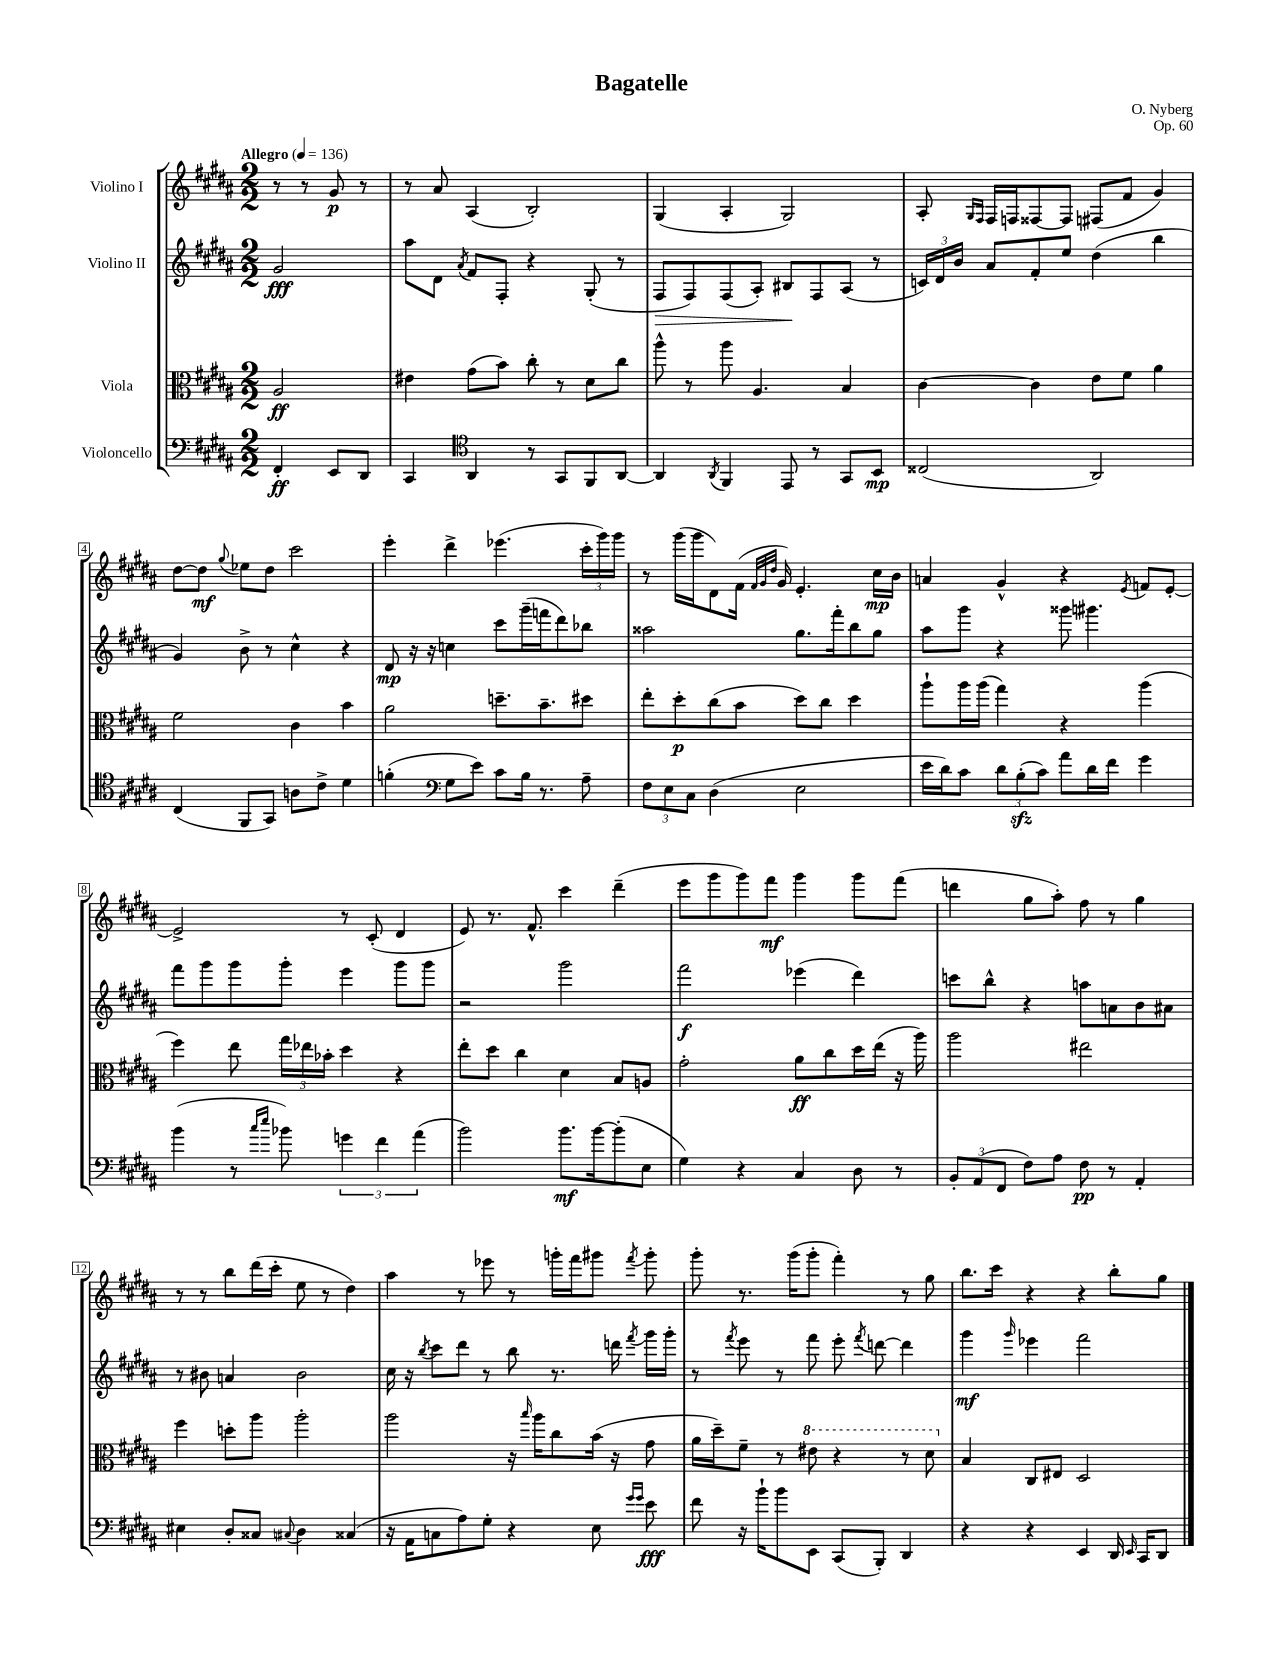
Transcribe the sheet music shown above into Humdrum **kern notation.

**kern	**kern	**kern	**kern
*staff4	*staff3	*staff2	*staff1
*clefF4	*clefC3	*clefG2	*clefG2
*k[f#c#g#d#a#]	*k[f#c#g#d#a#]	*k[f#c#g#d#a#]	*k[f#c#g#d#a#]
*M2/2	*M2/2	*M2/2	*M2/2
*MM136	*MM136	*MM136	*MM136
4FF#'/	2A#/	2g#/	8r
.	.	.	8r
8EE/L	.	.	8g#/
8DD#/J	.	.	8r
=	=	=	=
4CC#/	4e#\	8aa#\L	8r
.	.	8d#\J	8a#/
*clefC4	*	*	*
.	.	8qa#/	.
4AA#/	(8g#\L	8f#/L	(4A#/
.	8b\J)	8F#'/J	.
8r	8cc#'\	4r	2B'/)
8GG#/L	8r	.	.
8FF#/	8d#\L	(8G#'/	.
[8AA#/J	8cc#\J	8r	.
=	=	=	=
4AA#/]	8aa#^^\	8F#/L	(4G#/
.	8r	8F#/)	.
8qAA#/	.	.	.
4FF#/	8aa#\	(8F#/	4A#'/
.	4.A#/	8A#'/J)	.
8EE/	.	8B#/L	2G#/)
8r	.	8F#/	.
8GG#/L	4B/	(8A#/J	.
8BB/J	.	8r	.
=	=	=	=
(2C##/	[4c#\	24c/LL)	8A#'/
.	.	24d#/	.
.	.	24b/JJ	.
.	.	.	16qqG#/LL
.	.	.	16qqF#/JJ
.	.	8a#/L	16F#/LL
.	.	.	16F/J
.	4c#\]	8f#'/	[8F##/
.	.	8ee/J	8F##/]J
2AA#/)	8e\L	(4dd#\	(8F#/L
.	8f#\J	.	8f#/J
.	4a#\	4bb\	4g#/)
=	=	=	=
(4C#/	2f#\	4g#/)	[8dd#\L
.	.	.	8dd#\]J
.	.	.	8qqgg#/
8FF#/L	.	8b^\	8ee-\L
8GG#/J)	.	8r	8dd#\J
8A\L	4c#\	4cc#^^\	2ccc#\
8c#^\J	.	.	.
4d#\	4b\	4r	.
=	=	=	=
(4f'\	2a#\	8d#/	4eee'\
.	.	16r	.
.	.	16r	.
*clefF4	*	*	*
8G#\L	.	4cc\	4ddd#^\
8e\J)	.	.	.
8c#\L	8.dd~\L	8ccc#\L	(4.eee-\
16B\Jk	.	(16ggg#~\L	.
8.r	8.b~\	16fff\J	.
.	.	8ddd#\)	.
8A#~\	8dd#\J	8bb-\J	24ccc#'\LL
.	.	.	24ggg#\)
.	.	.	24ggg#\JJ
=	=	=	=
12F#\L	8ee'\L	2aa##\	8r
12E\	.	.	.
.	8dd#'\	.	(16ggg#\LL
12C#\J	.	.	.
.	.	.	16ggg#\J
(4D#\	(8cc#\	.	8d#\)
.	8b\J	.	(16f#\Jk
.	.	.	32qqf#/LLL
.	.	.	32qqg#/
.	.	.	32qqdd#/JJJ
.	.	.	16g#/)
2E\	8dd#\L)	8.gg#\L	4.e'/
.	8cc#\J	.	.
.	.	16fff#'\k	.
.	4dd#\	8bb\	.
.	.	8gg#\J	16cc#\LL
.	.	.	16b\JJ
=	=	=	=
16e\LL	8aa#`\L	8aa#\L	4a/
16d#\J)	.	.	.
8c#\J	16aa#\L	8ggg#\J	.
.	(16aa#\JJ	.	.
12d#\L	4gg#\)	4r	4g#^^/
(12B'\	.	.	.
12c#\J)	.	.	.
8a#\L	4r	8ggg##\	4r
16d#\L	.	4.ggg#\	.
16f#\JJ	.	.	.
.	.	.	8qe/
4g#\	(4aa#\	.	8f/L
.	.	.	[8e'/J
=	=	=	=
(4b\	4ff#\)	8fff#\L	2e^/]
.	.	8ggg#\	.
8r	8ee\	8ggg#\	.
16qqcc#/LL	.	.	.
16qqee/JJ	.	.	.
8b-\)	24gg#\LL	8ggg#'\J	.
.	24ee-\	.	.
.	24b-'\JJ	.	.
6g\	4dd#\	4eee\	8r
.	.	.	(8c#'/
6f#\	.	.	.
.	4r	8ggg#\L	4d#/
(6a#\	.	.	.
.	.	8ggg#\J	.
=	=	=	=
2b\)	8ee'\L	2r	8e/)
.	8dd#\J	.	8.r
.	4cc#\	.	.
.	.	.	8.f#^^/
8.b\L	4d#\	2ggg#\	4ccc#\
[16b\k	.	.	.
(8b'\]	8B/L	.	(4ddd#~\
8E\J	8A/J	.	.
=	=	=	=
4G#\)	2g#'\	2fff#\	8eee\L
.	.	.	8ggg#\
4r	.	.	8ggg#\)
.	.	.	8fff#\J
4C#/	8a#\L	(4eee-\	4ggg#\
.	8cc#\	.	.
8D#\	16dd#\L	4ddd#\)	8ggg#\L
.	(16ee\JJ	.	.
8r	16r	.	(8fff#\J
.	16aa#\)	.	.
=	=	=	=
12BB'/L	2aa#\	8ccc\L	4ddd\
(12AA#/	.	.	.
.	.	8bb^^\J	.
12FF#/J	.	.	.
8F#\L)	.	4r	8gg#\L
8A#\J	.	.	8aa#'\J)
8F#\	2ee#\	8aa\L	8ff#\
8r	.	8a\	8r
4AA#'/	.	8b\	4gg#\
.	.	8a#\J	.
=	=	=	=
4E#\	4ff#\	8r	8r
.	.	8b#\	8r
8D#'/L	8dd'\L	4a/	8bb\L
8C##/J	8aa#\J	.	(16ddd#\L
.	.	.	16ccc#'\JJ
8qqC#/	.	.	.
4D#\	2aa#'\	2b#\	8ee\
.	.	.	8r
(4C##/	.	.	4dd#\)
=	=	=	=
16r	2aa#\	16cc#\	4aa#\
16AA#\LK	.	16r	.
.	.	8qbb/	.
8C\	.	8ccc#\L	.
8A#\)	.	8ddd#\J	8r
8G#'\J	.	8r	8eee-\
4r	16r	8bb\	8r
.	16qqbb/	.	.
.	16aa#\LK	.	.
.	8cc#\	8.r	16ggg'\LL
.	.	.	16fff#\J
8E\	(16b\Jk	.	8ggg#\J
.	16r	16ddd\	.
16qqg#/LL	.	.	.
16qqg#/JJ	.	8qfff#/	8qfff#/
8e\	8g#\	16ggg#\LL	8ggg#'\
.	.	16ggg#'\JJ	.
=	=	=	=
8f#\	16a#\LL	8r	8ggg#'\
.	16dd#~\J)	.	.
.	.	8qfff#/	.
16r	8f#~\J	8eee\	8.r
16b`\LK	.	.	.
8b\	8r	8r	.
.	.	.	(16ggg#\LK
8EE\J	8ee#\	8fff#\	8ggg#'\J
(8CC#/L	4r	8eee'\	4fff#'\)
.	.	8qfff#/	.
8BBB'/J)	.	[8ddd\	.
4DD#/	8r	4ddd\]	8r
.	8dd#\	.	8gg#\
=	=	=	=
4r	4B/	4ggg#\	8.bb\L
.	.	.	16ccc#\Jk
.	.	16qqggg#/	.
4r	8C#/L	4eee-\	4r
.	8E#/J	.	.
4EE/	2D#/	2fff#\	4r
16DD#/	.	.	8bb'\L
16qqEE/	.	.	.
16CC#/LK	.	.	.
8DD#/J	.	.	8gg#\J
==	==	==	==
*-	*-	*-	*-
